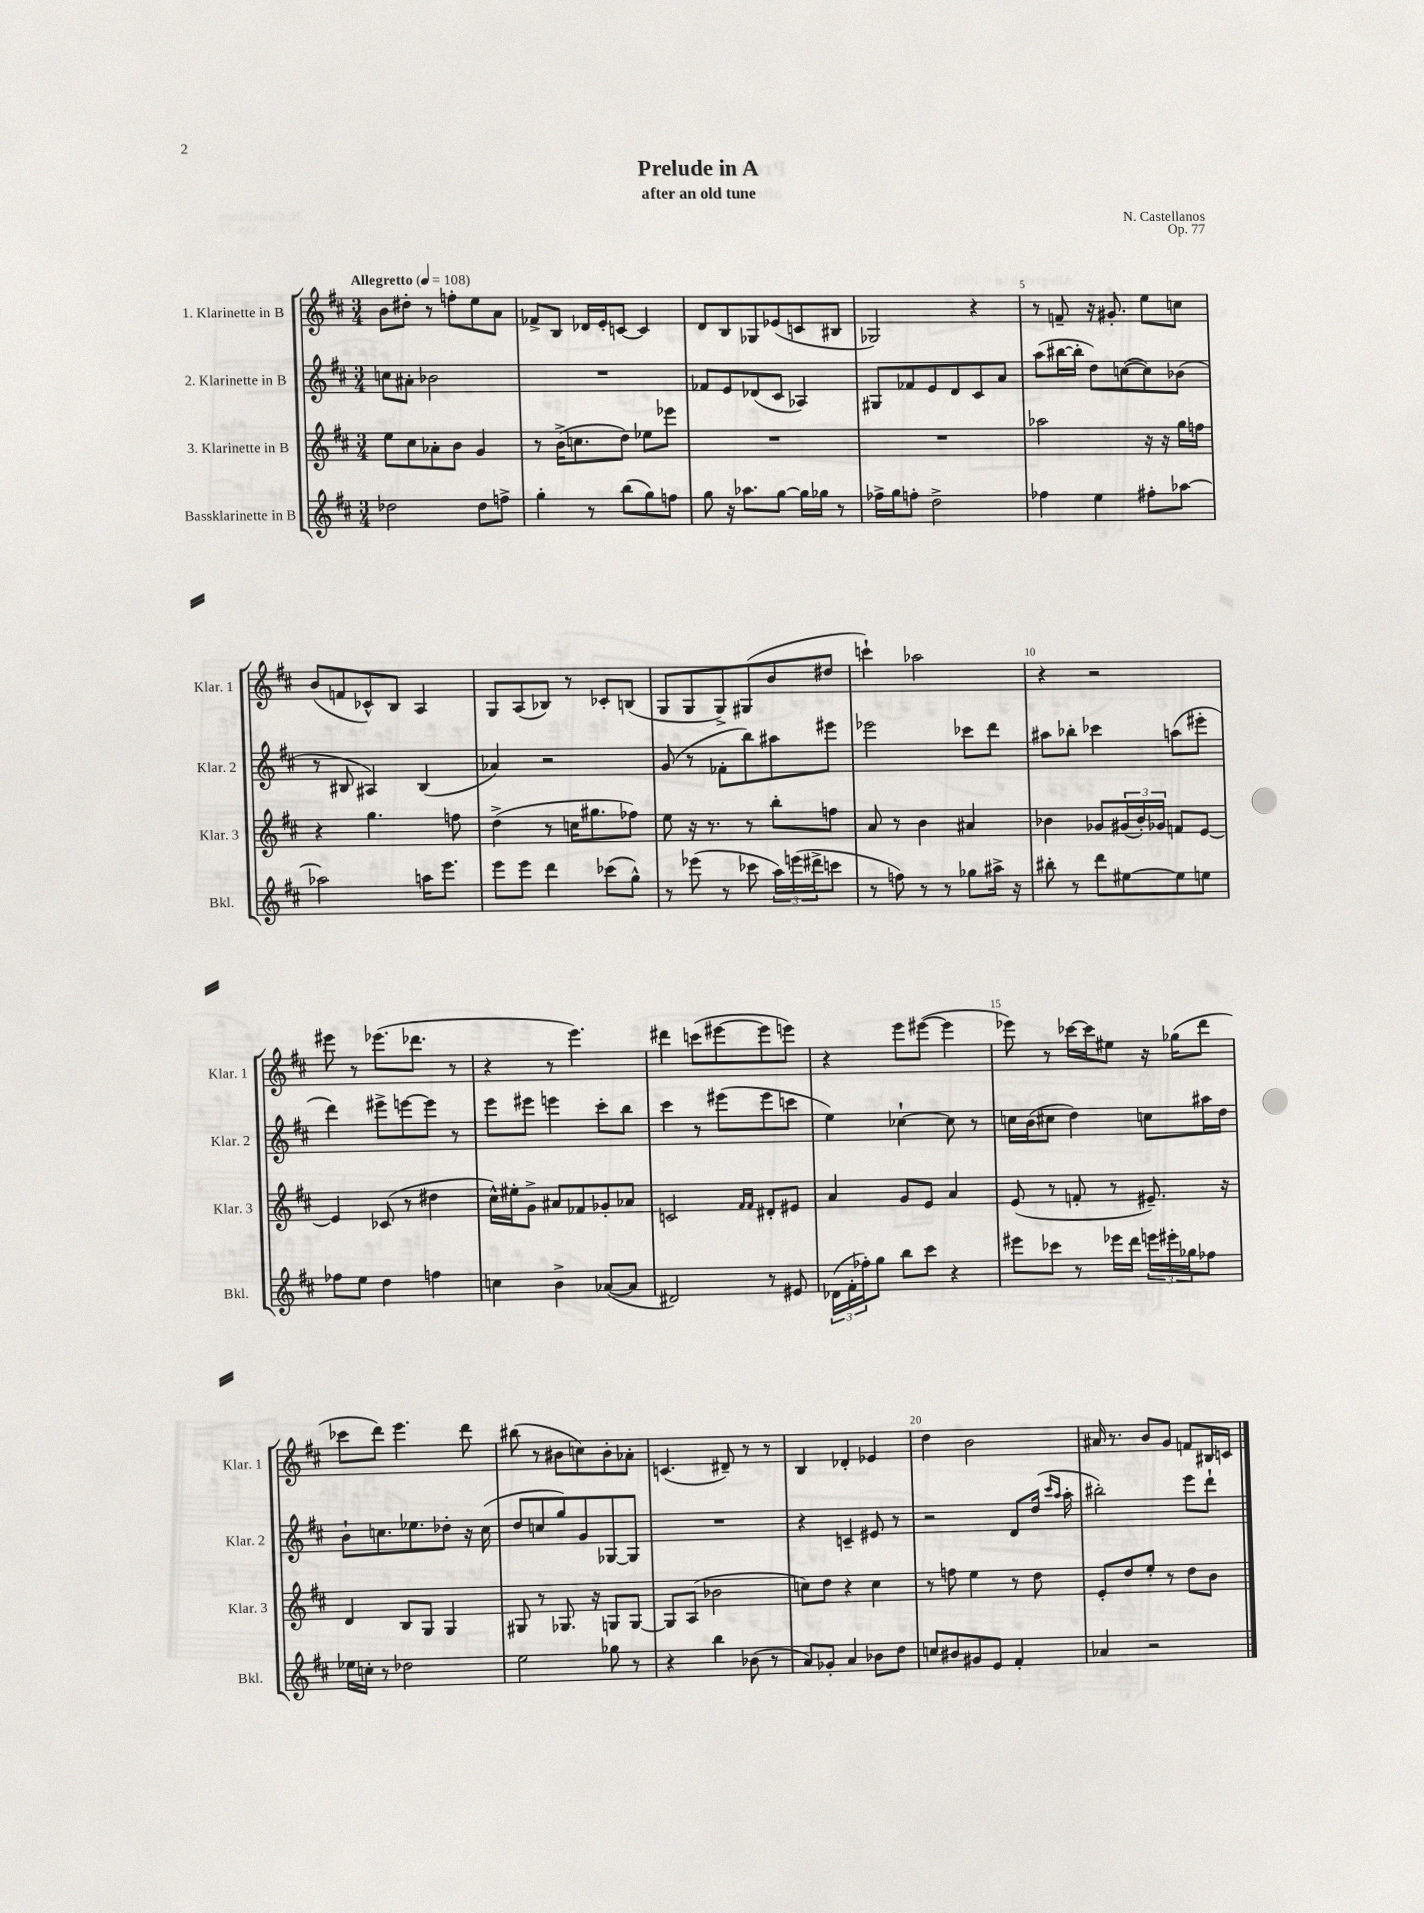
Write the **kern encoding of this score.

**kern	**kern	**kern	**kern
*part4	*part3	*part2	*part1
*staff4	*staff3	*staff2	*staff1
*I"Bassklarinette in B	*I"3. Klarinette in B	*I"2. Klarinette in B	*I"1. Klarinette in B
*I'Bkl.	*I'Klar. 3	*I'Klar. 2	*I'Klar. 1
*clefG2	*clefG2	*clefG2	*clefG2
*k[f#c#]	*k[f#c#]	*k[f#c#]	*k[f#c#]
*M3/4	*M3/4	*M3/4	*M3/4
*MM108	*MM108	*MM108	*MM108
=1	=1	=1	=1
!	!	!	!LO:TX:a:B:t=Allegretto
2dd-X\	8ee\L	8ccn\L	8b\L
.	8cc#\	8a#X'\J	8dd#X'\J
.	8a-X'\	2b-X\	8r
.	8b\J	.	8ffn'\L
8dd-\L	4g/	.	8ee\
8ffn^\J	.	.	8a\J
=2	=2	=2	=2
4gg'\	8r	2.r	8f-X^/L
.	(16b^\KL	.	8B/J
.	8.ccn\	.	.
8r	.	.	16d-X/LL
.	.	.	16e'/J
(8bb\L	8dd\J)	.	[8cn/J
8gg\)	8ee-X\L	.	4c/]
8ffn\J	8eee-X\J	.	.
=3	=3	=3	=3
8gg\	2.r	8f-X/L	8d/L
16r	.	8e/	8B/
8.aa-X\L	.	.	.
.	.	(8d-X/	8G-X/
[8gg\J	.	8c#/J	(8e-X/
16gg\LL]	.	4A-X/)	8cn/
16gg-X\JJ	.	.	.
8r	.	.	8B#X/J
=4	=4	=4	=4
16ff-X^\LL	2.r	8G#X/L	2G-X/)
16gg\J	.	.	.
8ffn'\J	.	8f-X/	.
2dd^\	.	8e/	.
.	.	8d/	.
.	.	8c#/	4r
.	.	8a/J	.
=5	=5	=5	=5
4ff-X\	2aa-X\	(8aa\L	8r
.	.	[16bb#X\L	8fn~/
.	.	16bb#'\JJ]	.
4ee\	.	8dd\L)	16r
.	.	.	8.g#X'/
.	.	([8ccn\	.
8ff#X'\L	16r	8cc\])	8ee\L
.	16r	.	.
[8aa-X\J	16gg\LL	(8b-X\J	8ccn\J
.	16ffn\JJ	.	.
!!LO:LB:g=z
=6	=6	=6	=6
2aa-X\]	4r	8r	(8b/L
.	.	8B#X/	8fn/
.	4.gg\	4A#X/)	8c-X^^/)
.	.	.	8B/J
16aan\KL	.	(4B#/	4A/
8.eee\J	.	.	.
.	8ffn\	.	.
=7	=7	=7	=7
8eee\L	(4dd^\	4a-X/)	8G/L
8eee\J	.	.	(8A/
4ddd\	8r	2r	8B-X/J)
.	16ccn\KL	.	8r
.	8.gg#X\	.	.
(8ccc-X\L	.	.	8c-X'/L
8gg^^\J)	8ff-X\J)	.	(8Bn/J
=8	=8	=8	=8
8r	8ee\	(8g/	8G/L
(8eee-X\	16r	8r	8G/
.	8.r	.	.
8r	.	8f-X'\L	8G^/)
8ccc-X\	8r	8bb\)	(8G#X/
24aa\LL)	8bb'\L	8aa#X\	8b/
(24eeen\	.	.	.
24ddd#X^\J	.	.	.
8cccn\J	8ffn\J	8eee#X\J	8dd#X/J
=9	=9	=9	=9
8r	8a/	2eee-X\	4cccn`\)
8ffn\)	8r	.	.
8r	4b\	.	2aa-X\
8r	.	.	.
8gg-X\L	4a#X/	8ccc-X\L	.
16aa#X^\Jk	.	8ddd\J	.
16r	.	.	.
=10	=10	=10	=10
8bb#X'\	4b-X\	8aa#X\L	4r
8r	.	8bb-X'\J	.
8ddd\L	8g-X/L	4ccc-X\	2r
[8ee#X\	(24g#X/L	.	.
.	24b-'/)	.	.
.	24g-X/JJ	.	.
8ee#\]	8fn/L	(8aan\L	.
8een\J	[8e/J	8eee#X'\J	.
!!LO:LB:g=z
=11	=11	=11	=11
8ff-X\L	4e/]	4ddd\)	8eee#X\
8ee\J	.	.	8r
4dd\	(8c-X/	8eee#X^\L	(8.eee-X\L
.	8r	[8eeen\	.
.	.	.	8.ddd-X\J
4ffn\	4dd#X\	8eee\J]	.
.	.	8r	8r
=12	=12	=12	=12
4ccn\	16cc#^^\LL)	8eee\L	4r
.	16ee#X'\J	.	.
.	8g^\J	8eee#X\J	.
4b^\	8a#X/L	4eeen\	8r
.	8f-X/	.	4.eee\)
([8a-X/L	8g-X'/	8ccc#'\L	.
8a-/J]	8a-X/J	8bb\J	.
=13	=13	=13	=13
2d#X/)	2cn/	4ccc#\	4ddd#X\
.	.	8r	(8cccn\L
.	.	(8eee#X\L	[8eee#X\
.	16qqf#/LL	.	.
.	16qqf#/JJ	.	.
8r	8d#X'/L	8eee#\	8eee#\]
8e#X/	8e#X/J	8cccn\J	8eeen\J)
=14	=14	=14	=14
(24d-X\LL	4a/	4ee\)	4r
24f#'\	.	.	.
24ff-X'\J)	.	.	.
8gg\J	.	.	.
8bb\L	8g/L	[4cc-X`\	8eee\L
8ccc#\J	8e/J	.	([8eee#X\J
4r	4a/	8cc-\]	4eee#\]
.	.	8r	.
=15	=15	=15	=15
8eee#X\L	(8e/	16ccn\LL	8eee-X\)
.	.	(16b\J	.
8ccc-X\J	8r	8cc#X\J	8r
8r	8fn'/	4dd\)	[16ccc-X\LL
.	.	.	16ccc-\J]
16eee-X\LL	8r	.	8ee#X\J
16ddd\JJ	.	.	.
24eeen\LL	8.e#X~/)	8ccn\L	16r
24eee#X'\	.	.	.
.	.	.	(16gg-X\KL
24gg-X\J	.	.	.
8ff-X\J	.	16aa#X\L	8ddd\J
.	16r	16dd\JJ	.
!!LO:LB:g=z
=16	=16	=16	=16
16ee-X\LL	4d/	8b`\L	8ccc-X\L
16ccn'\JJ	.	.	.
8r	.	8.ccn\	8ddd\J)
2dd-X\	8B/L	.	4.eee\
.	.	8.ee-X\	.
.	8G/J	.	.
.	4G/	8dd-X'\J	.
.	.	16r	8ddd\
.	.	(16cc\	.
=17	=17	=17	=17
2ee\	8G#X/	8dd/L	(8bb#X\
.	8r	8ccn/	8r
.	8.G-X/	8gg/)	8b#X\L
.	.	8g/	8ccn\)
.	16r	.	.
8gg-X\	8Gn/L	[8G-X/	8b#'\
8r	[8G/J	8G-/J]	8a-X'\J
=18	=18	=18	=18
4r	8G/L]	2.r	(4.cn/
.	(8A/J	.	.
4bb\	2b-X\	.	.
.	.	.	8d#X~/)
(8b-X\	.	.	8r
8r	.	.	8r
=19	=19	=19	=19
8a/L)	8ccn\L)	4r	4B/
8g-X'/J	8dd\J	.	.
4a/	4r	4cn~/	4d-X'/
8b-X\L	4cc\	8e#X/	4e-X/
8dd\J	.	8r	.
=20	=20	=20	=20
8ccn/L	8r	2r	4dd\
8b#X/	8ffn\	.	.
8g#X/	4ee\	.	2b\
8e/J	.	.	.
4f#'/	8r	8d/L	.
.	8dd\	(16dd/Jk	.
.	.	16qqccc#/LL	.
.	.	16qqaa/JJ	.
.	.	16aa'\	.
=21	=21	=21	=21
4a-X/	8e'/L	2bb#X'\)	16a#X/
.	.	.	8.r
.	8dd/	.	.
2r	8ee'/J	.	8b/L
.	8r	.	8g/J
.	8dd\L	8eee\L	8fn/L
.	8b\J	8ddd`\J	16B#X/L
.	.	.	16cn/JJ
==	==	==	==
*-	*-	*-	*-
